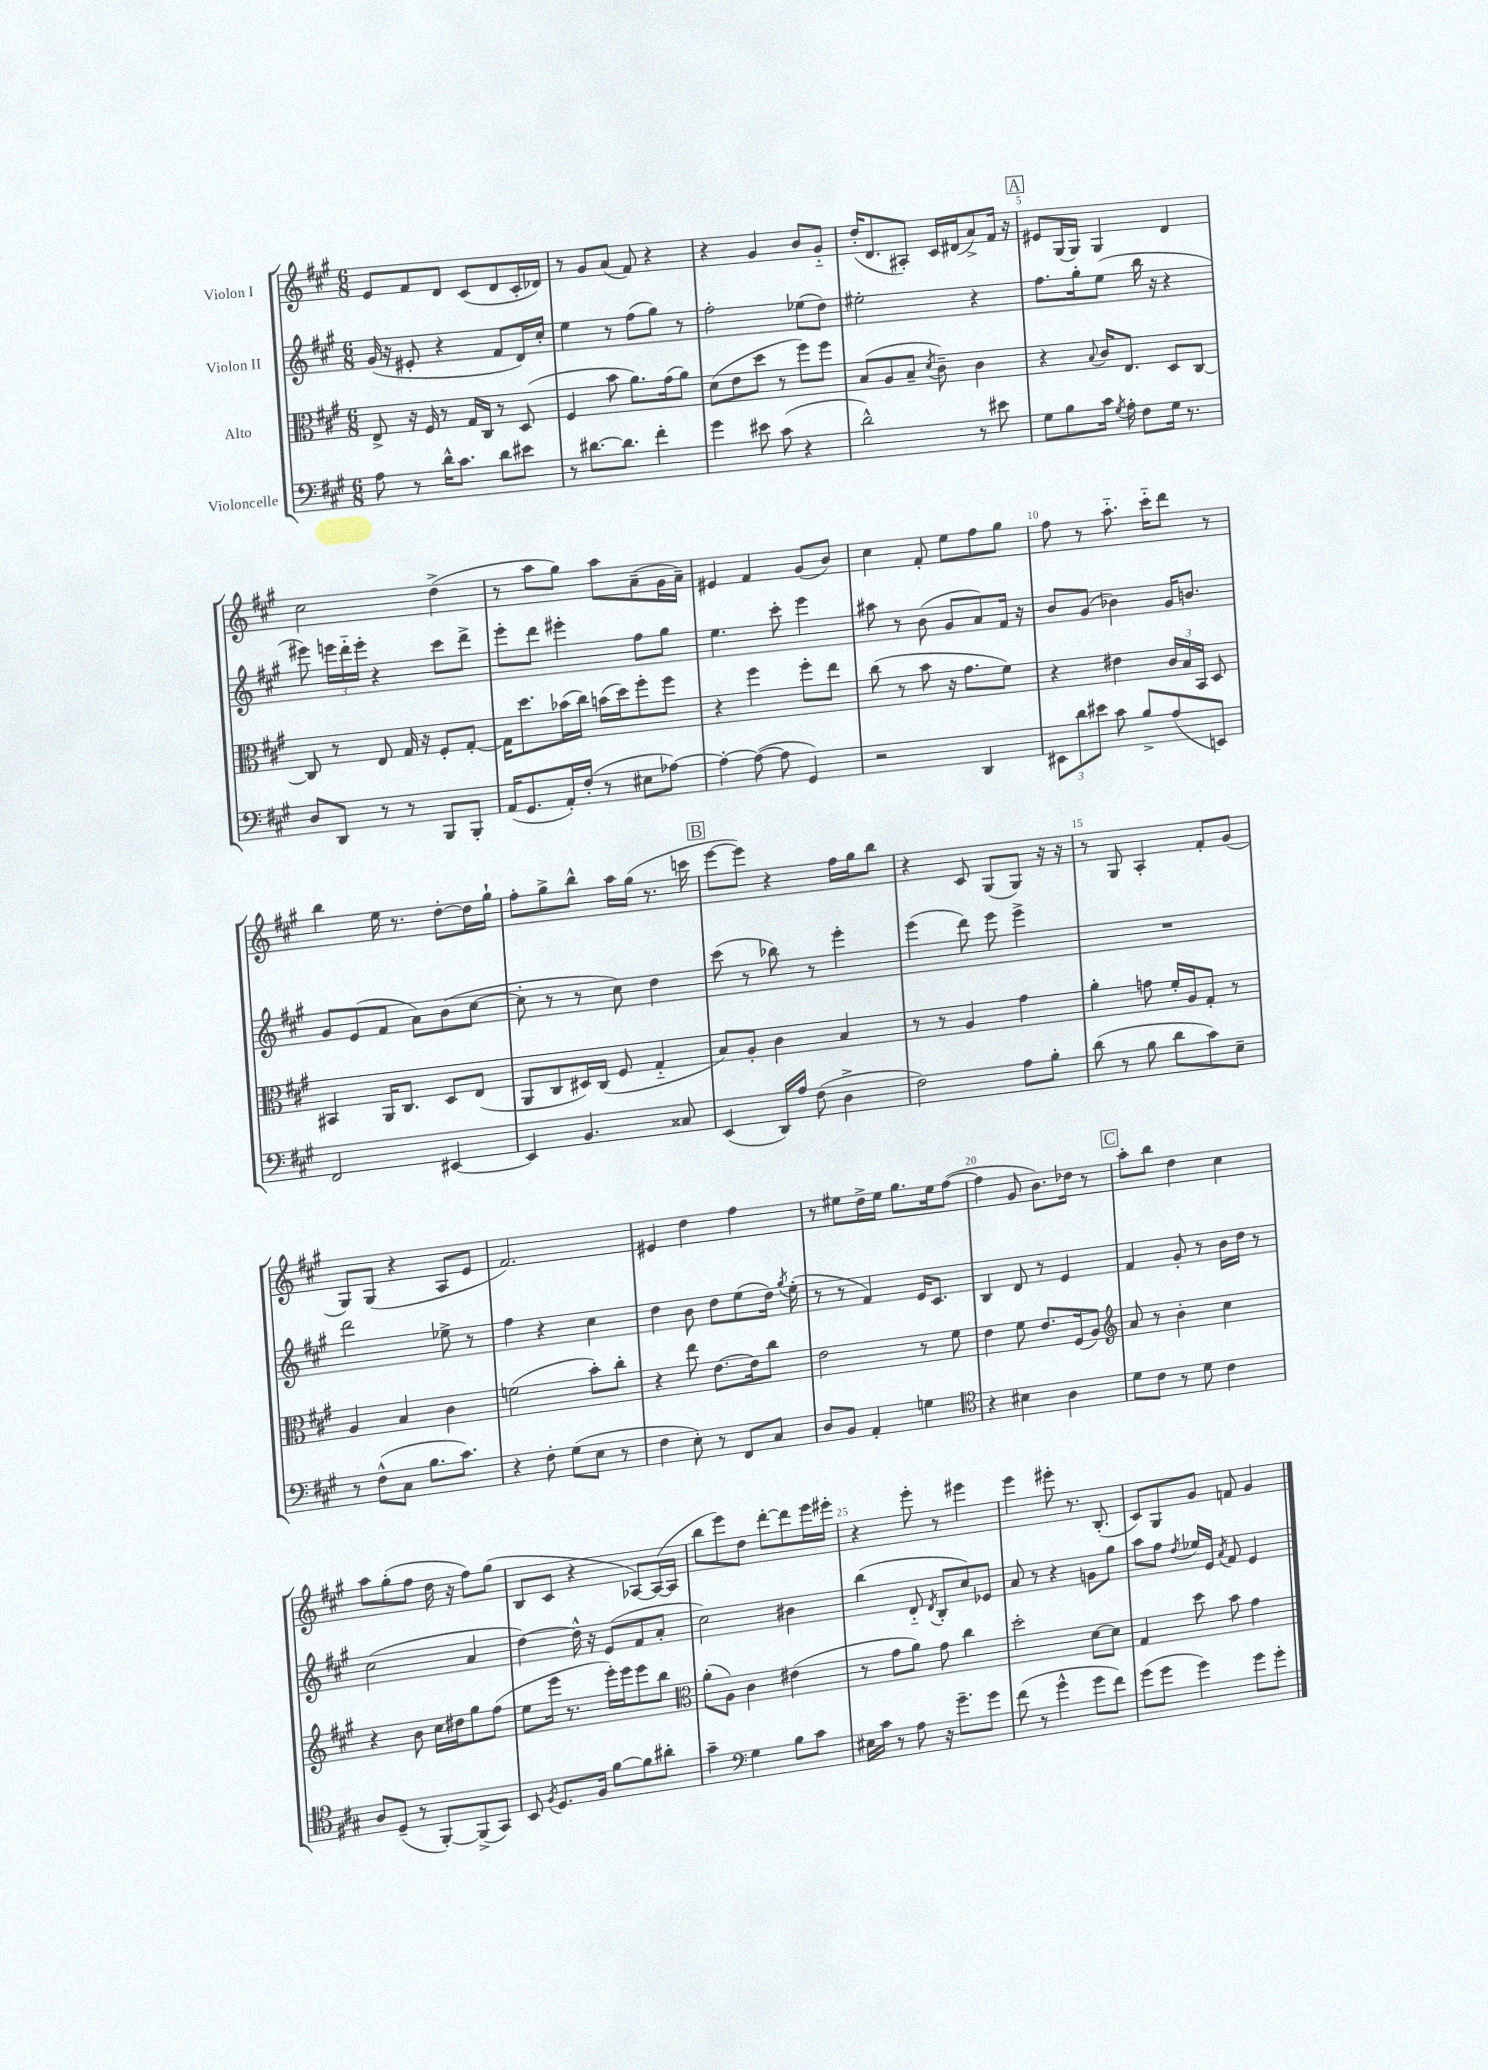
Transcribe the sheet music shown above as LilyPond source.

<<
\new StaffGroup <<
\new Staff = "s0" \with { instrumentName = "Violon I" } {
    \clef treble \key a \major \numericTimeSignature \time 6/8
    \autoBeamOff e'8[ fis'8 d'8] cis'8[( d'8 cis'16-. des'16]) |
    r8 gis'8[ a'8]( fis'8) r4 |
    r4 gis'4 b'8[ gis'8]-_ |
    d''16[-.( d'8. ais8]-.) cis'16[ dis'16( a'8->) fis'16] r16 |
    \mark \markup { \box "A" } eis'8[ gis16( gis16]) gis4 d'4 |
    cis''2 d''4->( |
    r8 a''8[ gis''8]) a''8[ a'8--( gis'16 a'16]--) |
    eis'4 fis'4 gis'8[( b'8]) |
    cis''4 fis'8-. e''8[ fis''8 gis''8] |
    fis''8 r8 a''8.-_ cis'''16[-_ d'''8] r8 |
    b''4 e''16 r8. d''8[~-. d''16 gis''16]-! |
    fis''8[-. gis''8-> b''8]-^ a''16[ gis''16]( r8. c'''16 |
    \mark \markup { \box "B" } e'''8[~ e'''8]) r4 fis''16[ gis''16 b''8] |
    r4 cis'8 gis8[( gis8]) r16 r16 |
    r8 gis8 a4-. fis'8[-. gis'8]( |
    gis8[) gis8]( r4 a8[ e'8] |
    fis'2.) |
    eis'4 d''4 fis''4 |
    r8 eis''8[ d''16-> eis''16] gis''8.[ eis''16 fis''8]~( |
    fis''4 gis'8 b'8.[) des''16] r8 |
    \mark \markup { \box "C" } a''8[-. b''8] d''4 cis''4 |
    a''8[ gis''8-.( fis''8] d''16 r16 fis''8[) gis''8]( |
    b8[ cis'8] r4 aes8[~) aes16~( aes16] |
    b''8[ e'''8) d''8] d'''8[~-. d'''8 e'''16 eis'''16]-. |
    r4 e'''8-. r8 eis'''4 |
    e'''4 eis'''8-. r8. b8.-.( |
    cis'8[) gis8 gis'8] f'8 gis'4 \bar "|." |
}
\new Staff = "s1" \with { instrumentName = "Violon II" } {
    \clef treble \key a \major \numericTimeSignature \time 6/8
    \autoBeamOff gis'16( r16 eis'8-. r4 fis'8[ d'16) cis''16]-. |
    e''4 r8 fis''8[( gis''8]) r8 |
    fis''2-. ees''8[( d''8]) |
    eis''2-. r4 |
    \mark \markup { \box "A" } fis''8.[ gis''16-. e''8]( b''16 r16 r4 |
    eis'''8) \tuplet 3/2 { e'''16[ d'''16-_ e'''16]-. } r4 cis'''8[ d'''8]-> |
    e'''8[-. d'''8] eis'''4-. fis''8[ gis''8] |
    e''4. cis'''8-. e'''4 |
    ais''8 r8 b'8( gis'8[ a'8) fis'16] r16 |
    b'8[ gis'8]( bes'4) gis'16[ b'8.] |
    gis'8[ e'8( fis'8] a'8[) b'8( cis''8]~ |
    cis''8-. r8 r8 cis''8) d''4 |
    \mark \markup { \box "B" } cis'''8( r8 bes''8) r8 e'''4-. |
    e'''4( d'''8) e'''8 e'''4-> |
    R2. |
    d'''2 ees''8-> r8 |
    fis''4 r4 cis''4 |
    d''4 b'8 d''8[ e''8( d''16]) \acciaccatura { gis''8 } e''16-.( |
    r8 r8 fis'4) e'16[ cis'8.] |
    b4 d'8 r8 e'4 |
    \mark \markup { \box "C" } fis'4 gis'8-. r8 b'16[ d''16] r8 |
    cis''2( a'4 |
    d''4~) d''16-^ r16 e'8[( fis'8 a'8]-. |
    cis''2) bis'4 |
    b''4( d'8-_ \acciaccatura { d'8 } b8[-. cis''8) ees'8] |
    a'8 r8 r4 g'8[ gis''8] |
    a''8[ fis''8] \acciaccatura { d''8 } ees''16[ e'16] \acciaccatura { a'8 } fis'8 e'4 \bar "|." |
}
\new Staff = "s2" \with { instrumentName = "Alto" } {
    \clef alto \key a \major \numericTimeSignature \time 6/8
    \autoBeamOff e8-> r16 fis16 r8 gis16[ cis16] r8 d8( |
    fis4 b'8 a'8.[) gis'16( a'8]) |
    d'8[( e'8 d''8] r8 fis''8[) fis''8] |
    b8[( a8 b8]-- \acciaccatura { d'8 } cis'8--) cis'4 |
    \mark \markup { \box "A" } r4 \appoggiatura { b8 } cis'16[ e8.] d8[ cis8]~ |
    cis8 r8 e8 gis16 r16 fis8[-. gis8]~-. |
    gis16[ d''8. bes'16( cis''16]) b'16[( d''16) fis''8-. fis''8] |
    r4 fis''4 fis''8[-. e''8] |
    cis''8( r8 b'8 r16 gis'8.[ fis'8]) |
    r4 eis'4 \tuplet 3/2 { cis'16[ b16 b,16] } d8 |
    bis,4 a,16[ cis8.] d8[ e8]( |
    a,8[ cis8 dis16) cis16]( fis8 gis4-_ |
    \mark \markup { \box "B" } b8[) a8]-. cis'4 b4 |
    r8 r8 a4 gis'4 |
    a'4-. g'8 fis'16[-. a16 gis8]-. r8 |
    a4 b4 cis'4 |
    f'2( b'8[-.) cis''8]-. |
    r4 e''8 e'8.[~ e'16 cis''8] |
    e'2 r8 fis'8 |
    e'4 fis'8 e'8.[ fis16( a8]) |
    \mark \markup { \box "C" } \clef treble a'8 r8 b'4-. cis''4 |
    r4 b'8 cis''16[ dis''16 gis''8 fis''8]( |
    e''8[ e'''16] r8. e'''16[-.) e'''16 e'''8 b''8] |
    \clef alto a'8[-.( a8]) cis'4 eis'4( |
    r8 gis'8[ a'8]) gis'8 cis''4 |
    d''2-. d'8[~ d'8] |
    gis4 d''8 b'8 gis'4 \bar "|." |
}
\new Staff = "s3" \with { instrumentName = "Violoncelle" } {
    \clef bass \key a \major \numericTimeSignature \time 6/8
    \autoBeamOff a8 r8 d'16[-^ cis'8.] d'8[ eis'8] |
    r8 dis'8.[~ dis'8.] fis'4-. |
    gis'4 eis'8 cis'8( r4 |
    d'2-^) r8 eis'8 |
    \mark \markup { \box "A" } gis8[ b8 cis'16] \acciaccatura { gis8 } a16-. fis8[ gis16] r8. |
    d8[ d,8] r8 r8 b,,8[ b,,8]-. |
    a,16[( gis,8. a,16-.) fis16]-.( r8 eis8[ aes8]~) |
    aes4~-. aes8~( aes8 gis,4) |
    r2 d,4 |
    \tuplet 3/2 { eis,8[ d'8 eis'8] } cis'8 b8[-> a8( e,8]) |
    fis,2 eis,4~ |
    eis,4 b,4. cisis8 |
    \mark \markup { \box "B" } e,4( d,16[) a16] fis8( d4-> |
    fis2) a8[ b8]-. |
    d'8( r8 b8 d'8[ cis'8) e8]-- |
    r8 fis8[-^( cis8] b8.[ cis'8.]) |
    r4 fis8-. gis8[( e8] r8 |
    fis4 e8-.) r8 fis,8[ cis8] |
    d8[ b,8] a,4-. g4 |
    \clef tenor r4 bis4 a4 |
    \mark \markup { \box "C" } d'8[ cis'8] r8 d'8 cis'4 |
    a8[ d8]--( r8 fis,8[~-.) fis,8->( gis,8]) |
    b,8 \acciaccatura { fis8 } d8.[ fis16] fis'8[~ fis'8 ais'8]-. |
    gis'4-- \clef bass gis4 b8[ cis'8] |
    eis16[ cis'16] r8 a8 r16 gis'8.[-- gis'8] |
    fis'8( r8 gis'4-^ gis'8[ fis'8]) |
    gis'8[( gis'8] gis'4) gis'8[ gis'8]-. \bar "|." |
}
>>
>>
\layout { \context { \Score \override BarNumber.break-visibility = ##(#f #t #t) barNumberVisibility = #(every-nth-bar-number-visible 5) } }
